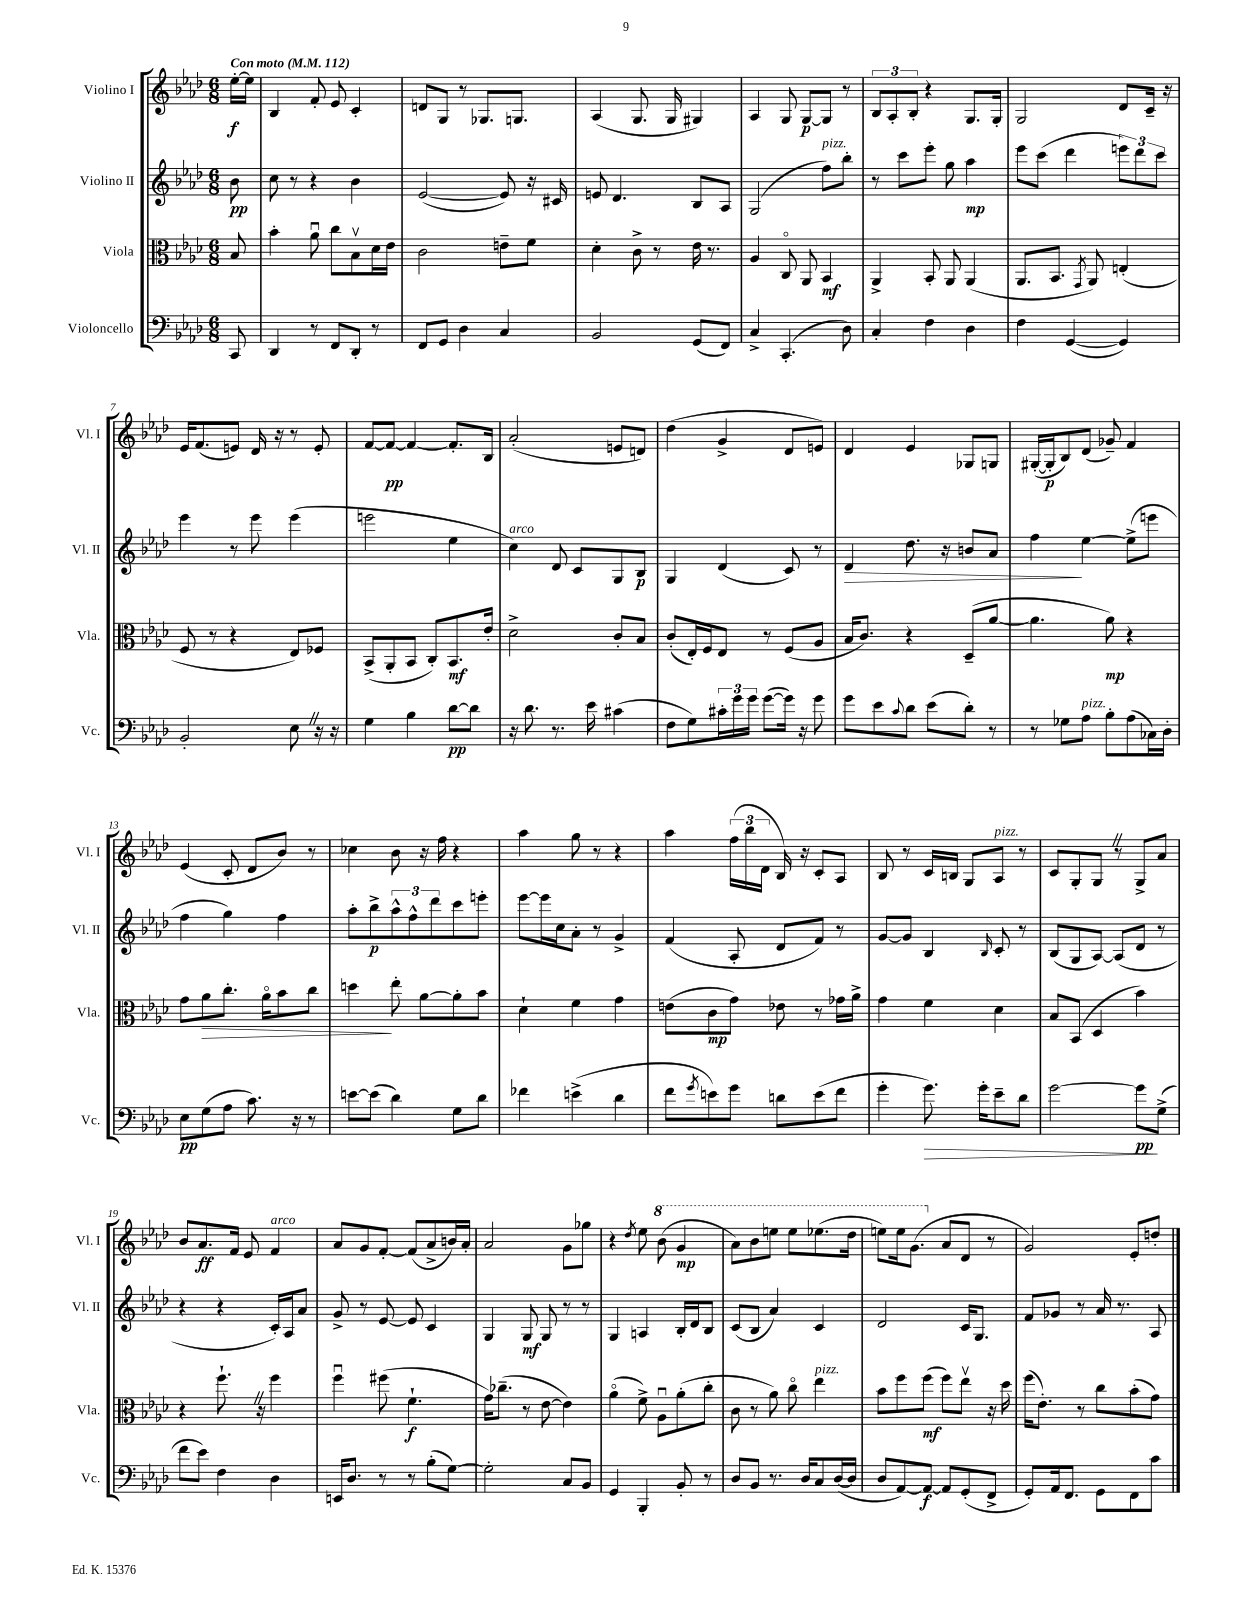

**kern	**kern	**kern	**kern
*staff4	*staff3	*staff2	*staff1
*clefF4	*clefC3	*clefG2	*clefG2
*k[b-e-a-d-]	*k[b-e-a-d-]	*k[b-e-a-d-]	*k[b-e-a-d-]
*M6/8	*M6/8	*M6/8	*M6/8
*MM112	*MM112	*MM112	*MM112
8CC	8B-	8b-	[16ee-'
.	.	.	16ee-]
=	=	=	=
4DD-	4b-'	8cc	4B-
.	.	8r	.
8r	8a-u	4r	8f'
8FF	8cc	.	8e-
8DD-'	8B-v	4b-	4c'
8r	16d-	.	.
.	16e-	.	.
=	=	=	=
8FF	2c	([2e-	8d
8GG	.	.	8G
4D-	.	.	8r
.	.	.	8.G-
4C	8e~	8e-])	.
.	.	.	8.G
.	8f	16r	.
.	.	16c#	.
=	=	=	=
2BB-	4d-'	8e	(4A-
.	.	4.d-	.
.	8c^	.	8.G
.	8r	.	.
.	.	.	16G
(8GG	16e-	8B-	4G#)
.	8.r	.	.
8FF)	.	8A-	.
=	=	=	=
4C^	4A-	(2G	4A-
(4.CC'	8Co	.	8G
.	8AA-	.	[8G
.	4BB-	8ff)	8G]
8D-)	.	8bb-'	8r
=	=	=	=
4C'	4AA-^	8r	12B-
.	.	.	12A-'
.	.	8ccc	.
.	.	.	12B-'
4F	8BB-'	8eee-'	4r
.	8AA-	8gg	.
4D-	(4AA-	4aa-	8.G
.	.	.	16G'
=	=	=	=
4F	8.AA-	8eee-	2G
.	.	(8ccc	.
.	8.BB-	.	.
([4GG	.	4ddd-	.
.	8qGG	.	.
.	8AA-)	.	.
4GG])	(4E'	12eee)	8d-
.	.	12ddd-	.
.	.	.	16c~
.	.	12ccc	.
.	.	.	16r
=	=	=	=
2BB-'	8F	4eee-	16e-
.	.	.	(8.f
.	8r	.	.
.	4r	8r	8e)
.	.	8eee-	16d-
.	.	.	16r
8E-	8E-)	(4eee-	8r
16r	8F-	.	8e'
16r	.	.	.
=	=	=	=
4G	(8BB-^	2eee	[8f
.	8AA-'	.	8f_
4B-	8BB-	.	4f_
.	8C')	.	.
[8d-	8.BB-	4ee-	8.f']
8d-]	.	.	.
.	16e-'	.	16B-
=	=	=	=
16r	2d-^	4cc)	(2a-'
8.d-	.	.	.
8.r	.	8d-	.
.	.	8c	.
16e-	.	.	.
(4c#	8c'	8G	8e
.	8B-	8B-	8d)
=	=	=	=
8F	(8c'	4G	(4dd-
8G)	16E-')	.	.
.	16F	.	.
24c#'	8E-	(4d-	4g^
24g	.	.	.
24g	.	.	.
([8g	8r	.	.
16g])	(8F	8c)	8d-
16r	.	.	.
8g	8A-	8r	8e)
=	=	=	=
8g	16B-	4d-	4d-
.	8.c)	.	.
8e-	.	.	.
8qqc	.	.	.
8d-	4r	8.dd-	4e-
(8e-	.	.	.
.	.	16r	.
8d-')	(8D-~	8b	8G-
8r	[8a-	8a-	8G
=	=	=	=
8r	4.a-]	4ff	([16G#'
.	.	.	16G#']
8G-	.	.	8B-)
8A-	.	[4ee-	(8d-
8B-'	8a-)	.	8g-~)
(8A-	4r	(8ee-^]	4f
16C-)	.	8eee	.
16D-'	.	.	.
=	=	=	=
8E-	8g	4ff	(4e-
(8G	8a-	.	.
8A-	8.cc'	4gg)	8c'
8.c)	.	.	8d-
.	16a-o	.	.
.	8b-	4ff	8b-)
16r	.	.	.
8r	8cc	.	8r
=	=	=	=
[8e	4dd	8aa-'	4cc-
(8e]	.	8bb-^	.
4d-)	8ee-'	12aa-^^	8b-
.	.	12ff^^	.
.	[8a-	.	16r
.	.	12ddd-	.
.	.	.	16ff
8G	8a-']	8ccc	4r
8d-	8b-	8eee'	.
=	=	=	=
4f-	4d-`	[8eee-	4aa-
.	.	16eee-]	.
.	.	16cc	.
(4e^	4f	8a-'	8gg
.	.	8r	8r
4d-	4g	4g^	4r
=	=	=	=
8f	(8e	(4f	4aa-
8qg	.	.	.
8e)	8c	.	.
8g	8g)	8A-'	(24ff
.	.	.	24bb-
.	.	.	24d-
8d	8e-	8d-	16B-)
.	.	.	16r
(8e	8r	8f)	8c'
8f	16g-	8r	8A-
.	16a-^	.	.
=	=	=	=
4g'	4g	[8g	8B-
.	.	8g]	8r
8.g)	4f	4B-	16c
.	.	.	16B
.	.	.	8G
16g'	.	.	.
.	.	16qqB-	.
8e-~	4d-	8c'	8A-
8d-	.	8r	8r
=	=	=	=
[2g	8B-	(8B-	8c
.	(8BB-	8G	8G'
.	4D-	[8A-)	8G
.	.	(8A-]	8r
8g]	4b-)	8d-	8G^
(8G^	.	8r	8a-
=	=	=	=
8f	4r	4r	8b-
8e-)	.	.	8.a-
4F	8.ff`	4r	.
.	.	.	16f
.	.	.	8e-
.	16r	.	.
4D-	4ff	16c')	4f
.	.	16A-	.
.	.	8a-	.
=	=	=	=
16EE	4ffu	8g^	8a-
8.D-	.	.	.
.	.	8r	8g
8r	(8ff#	[8e-	[8f'
8r	4.f`	8e-]	(8f]
(8B-'	.	4c	8a-^
[8G)	.	.	16b)
.	.	.	16a-'
=	=	=	=
2G']	16g)	4G	2a-
.	(8.cc-~	.	.
.	8r	8G	.
.	[8e-	8G	.
8C	4e-])	8r	8g
8BB-	.	8r	8gg-
=	=	=	=
4GG	(4a-o	4G	4r
.	.	.	8qdd-
4BBB-'	8f^)	4A	8ee-
.	8A-u	.	(8bb-
8BB-'	(8a-'	16B-'	4gg
.	.	16d-	.
8r	8cc'	8B-	.
=	=	=	=
8D-	8c	(8c	8aa-)
8BB-	8r	8B-	8bb-
8.r	8a-)	4a-)	8eee
.	8cco	.	8eee
16D-	.	.	.
8C	4ee-	4c	(8.eee-
([16D-	.	.	.
16D-]	.	.	16ddd-
=	=	=	=
8D-	8b-	2d-	8eee)
[8AA-)	8ff	.	16eee
.	.	.	(8.gg
8AA-_	(8ff	.	.
8AA-]	8ff)	.	8a-
(8GG'	8ee-v	16c	8d-
.	.	8.G	.
8FF^	16r	.	8r
.	16dd-	.	.
=	=	=	=
8GG')	(16ff	8f	2g)
.	8.e-')	.	.
16AA-	.	8g-	.
8.FF	.	.	.
.	8r	8r	.
8GG	8cc	16a-	.
.	.	8.r	.
8FF	(8b-'	.	8e-'
8c	8g)	8A-	8dd'
==	==	==	==
*-	*-	*-	*-
